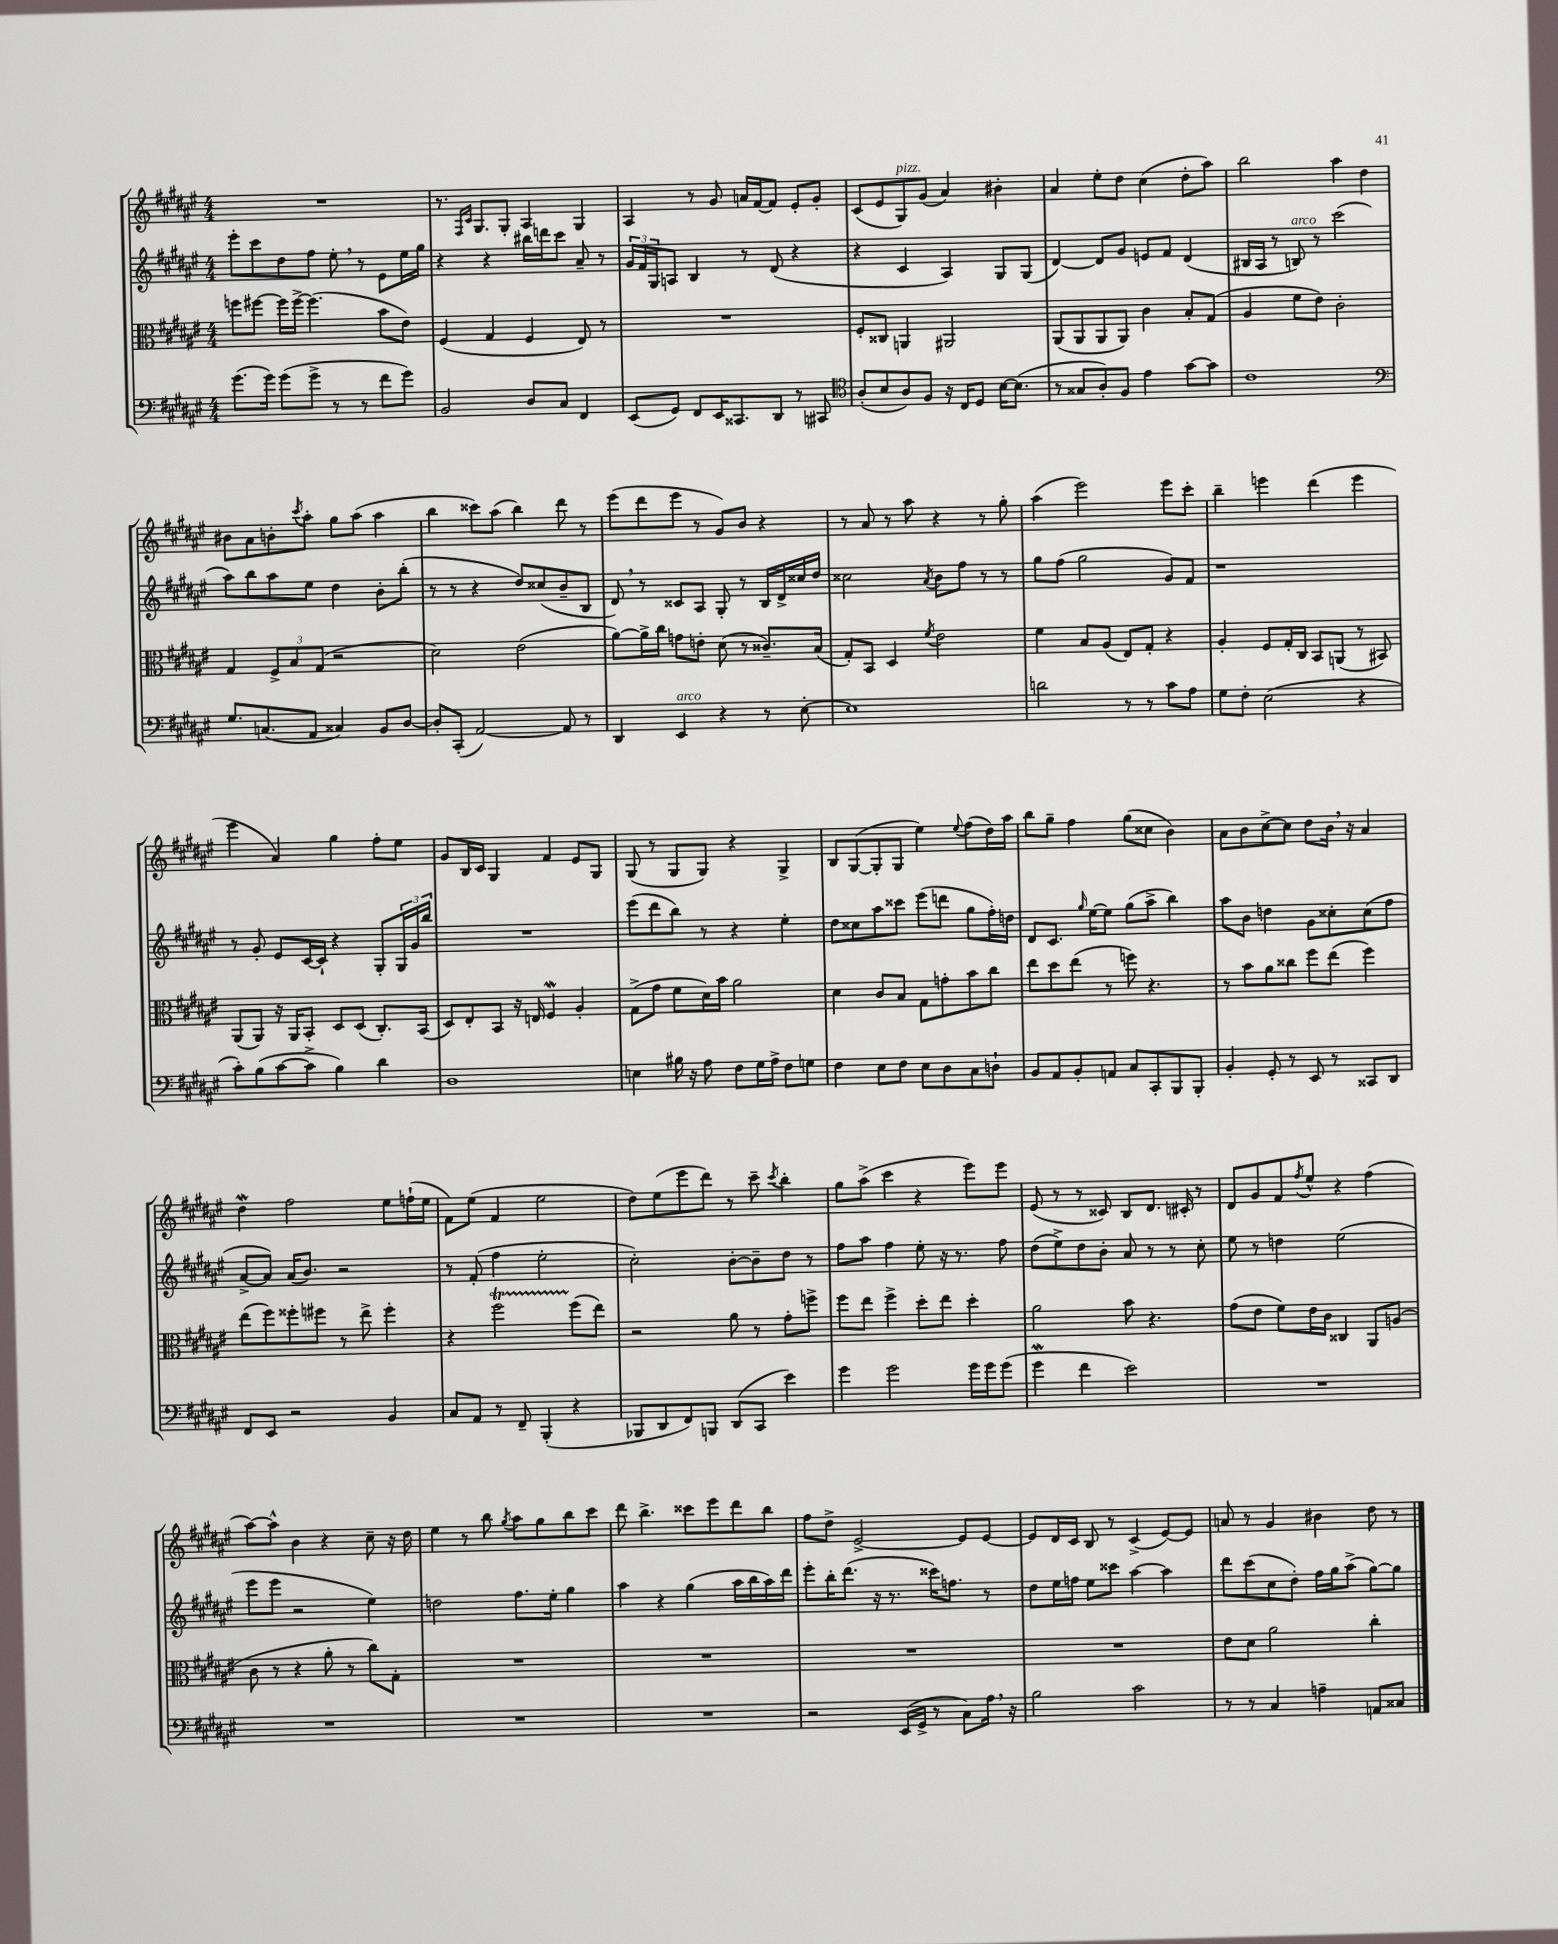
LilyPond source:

<<
\new StaffGroup <<
\new Staff = "s0" {
    \clef treble \key fis \major \numericTimeSignature \time 4/4
    R1 |
    r8. \grace { fis16 cis'16 } gis8. gis8-. ais4 gis4 |
    ais4 r8 gis'8 a'16 fis'16~ fis'8 eis'8-. gis'8-. |
    cis'8( eis'8 gis8^\markup { \italic "pizz." }) gis'8( ais'4) bis'4-. |
    ais'4 eis''8-. dis''8 cis''4( dis''8-. ais''8) |
    b''2 ais''4 dis''4 |
    bis'8 ais'8 b'8-. \acciaccatura { cis'''8 } ais''8-. gis''8 ais''8( ais''4 |
    b''4 cisis'''8) ais''8( b''4) dis'''8 r8 |
    eis'''8( dis'''8 eis'''8 r8 gis'8) b'8 r4 |
    r8 ais'8 r8 ais''8 r4 r8 gis''8-. |
    ais''4( eis'''2) eis'''8 cis'''8-. |
    b''4-- e'''4 dis'''4( e'''4 |
    eis'''4 ais'4) gis''4 fis''8-. eis''8 |
    gis'8 b16 cis'16 gis4 fis'4 eis'8 gis8 |
    gis8( r8 gis8 gis8) r4 gis4-> |
    b8 gis8~( gis8-. gis8 eis''4) \appoggiatura { eis''8 } fis''8( dis''16) ais''16 |
    b''8 gis''8-- fis''4 gis''8( cisis''8 b'4) |
    ais'8 b'8 cis''8~-> cis''8 dis''8 b'16 \breathe r16 ais'4 |
    dis''4\mordent fis''2 eis''8 f''16-!( eis''16 |
    fis'8) eis''8( fis'4 eis''2 |
    dis''8) eis''8( eis'''8 dis'''8) r8 cis'''8-- \acciaccatura { cis'''8 } b''4-. |
    gis''8 ais''8->( cis'''4 r4 eis'''8) eis'''8 |
    eis'8( r8 r8 cisis'8) b8 dis'8. cis'16-. r8 |
    dis'8 gis'8 fis'8 \acciaccatura { fis''8 } eis''8-^ r4 fis''4( |
    ais''8~) ais''8-^ b'4 r4 cis''8-- r16 dis''16 |
    eis''4 r8 b''8 \acciaccatura { gis''8 } ais''8 gis''8 b''8 cis'''8 |
    dis'''8 b''4.-> cisis'''8 eis'''8 dis'''8 b''8 |
    fis''8 dis''8-> eis'2~-> eis'8 eis'8~ |
    eis'8 dis'16 cis'16 b8 r8 cis'4->( eis'8~) eis'8 |
    a'8 r8 gis'4 bis'4 dis''8 r8 \bar "|." |
}
\new Staff = "s1" {
    \clef treble \key fis \major \numericTimeSignature \time 4/4
    eis'''8-. cis'''8 dis''8 fis''8 eis''8-. \breathe r8 eis'8 eis''16 gis''16 |
    r4 r4 bis''16 d'''16 cis'''8 ais'8-- r8 |
    \tuplet 3/2 { gis'16 fis'16 gis16 } a8 b4 r8 dis'8( r4 |
    r4 cis'4 ais4) gis8 gis8( |
    dis'4~) dis'8 gis'8 e'8 fis'8 dis'4( |
    bis16 ais16 r8 b8^\markup { \italic "arco" }) r8 cis'''2( |
    ais''8) b''8 ais''8 eis''8 dis''4 b'8-. b''8-.( |
    r8 r8 r4 dis''8) cisis''8( b'8-- b8 |
    dis'8) \breathe r8 cisis'8 ais8 gis8-. r8 b16 dis'16-> cisis''16 dis''16 |
    cisis''2 \acciaccatura { ais'8 } b'8 fis''8 r8 r8 |
    gis''8 fis''8( gis''2 gis'8) fis'8 |
    r1 |
    r8 gis'8-. eis'8 cis'16~ cis'16-! r4 gis8-. \tuplet 3/2 { gis16 gis'16 b''16 } |
    R1 |
    eis'''8( dis'''8 b''8) r8 r4 eis''4-. |
    dis''8 cisis''8 ais''8 cisis'''8 eis'''8( d'''8 gis''8 fis''16-.) d''16 |
    dis'8 cis'8. \grace { gis''16 } eis''16~ eis''8 gis''8( ais''8-> b''4) |
    ais''8 b'8 d''4 gis'8 cisis''8-. cisis''8( fis''8 |
    ais'8~-> ais'8) ais'16( b'8.) r2 |
    r8 fis'8-.( fis''4 eis''2-. |
    cis''2-.) b'8~-. b'8-- dis''8 r8 |
    fis''8 ais''8 fis''4 eis''8-. r16 r8. fis''8 |
    dis''8( eis''8->) dis''8 b'8-. ais'8 r8 r8 cis''8-. |
    eis''8 r8 d''4 eis''2( |
    eis'''8 eis'''8 r2 eis''4) |
    d''2 fis''8. eis''16-. gis''4 |
    ais''4 r4 gis''4( ais''16 b''16 ais''16) dis'''16 |
    eis'''8-. b''16-. dis'''8.( r16 r8. cisis'''16) f''8. r8 |
    dis''8 eis''16 f''16 eis''8 cisis'''8 ais''4~ ais''4 |
    dis'''8 cis'''8( cis''8 dis''8-.) fis''16 gis''16 ais''8->( gis''8~) gis''8 \bar "|." |
}
\new Staff = "s2" {
    \clef alto \key fis \major \numericTimeSignature \time 4/4
    f''8 fis''8~ fis''16 fis''16~-> fis''4.( b'8 eis'8) |
    fis4( gis4 fis4 eis8) r8 |
    R1 |
    fis8-. cisis8 a,4 ais,2 |
    ais,8( ais,8 ais,8 ais,8) cis'4 b8-. gis8( |
    ais4 fis'8 eis'8) cis'2-. |
    gis4 \tuplet 3/2 { fis8-> b8 gis8( } r2 |
    dis'2) eis'2( |
    ais'8~) ais'16-> cis''16 g'8 e'8-. dis'8( r8 cisis'8.--) b16( |
    gis8-.) b,8 dis4 \acciaccatura { fis'8 } eis'2 |
    fis'4 b8 ais8( eis8) gis8-. r4 |
    ais4-. fis8 gis16-. cis16 b,8 a,8( r8 bis,8) |
    ais,8( ais,8) r16 ais,16 b,8-. dis8 dis8( cis8.-.) b,16( |
    dis8) eis8-. b,8 r16 e16 fis4\mordent ais4-. |
    gis8->( gis'8 fis'8 dis'16) b'16 ais'2 |
    dis'4 cis'8 b8 gis8 g'8-. b'8 cis''8 |
    eis''8 dis''8 eis''8( r8 f''8) r4. |
    r8 b'8 ais'8 cisis''8 fis''8 eis''8( fis''4) |
    eis''8( fis''8) fisis''8-. fis''8 r8 eis''8-> fis''4-. |
    r4 fis''2\startTrillSpan fis''8\stopTrillSpan( eis''8) |
    r2 ais'8 r8 gis'8-. f''8-> |
    fis''8 eis''8 fis''4-> dis''8-. eis''8 dis''4-. |
    ais'2 b'8 r4. |
    gis'8( eis'8 fis'8) eis'16 cis'16 cisis4 ais,8 a8( |
    cis'8 r8 r4 ais'8-. r8 cis''8) gis8-. |
    R1 |
    R1 |
    R1 |
    R1 |
    eis'8 dis'8 ais'2 cis''4-. \bar "|." |
}
\new Staff = "s3" {
    \clef bass \key fis \major \numericTimeSignature \time 4/4
    gis'8.( gis'16) gis'8( gis'8-> r8 r8 fis'8 gis'8) |
    b,2 dis8 cis8 fis,4 |
    eis,8( gis,8) fis,8 eis,16 cisis,8. dis,8 r8 cis,8 |
    \clef tenor ais8-.( b8 ais8) fis8 r16 cis16 dis8 b16~ b8.( |
    r8 gisis8 ais8-.) fis8 eis'4 gis'8~ gis'8 |
    cis'1 |
    \clef bass gis8. c8.( ais,8 cisis4) b,8 dis8~ |
    dis8-. cis,8-.( ais,2~) ais,8 r8 |
    dis,4 eis,4^\markup { \italic "arco" } r4 r8 eis8~-. |
    eis1 |
    d'2 r8 r8 cis'8 ais8 |
    gis8 fis8-. eis2( r4 |
    cis'8-.) b8( cis'8~ cis'8-> b4) dis'4 |
    dis1 |
    e4 bis16 r16 ais8 fis8 gis16 ais16-> fis8 g8 |
    fis4 eis8 fis8 eis8 dis8 cis8 d8-! |
    b,8 ais,8 b,8-. a,8 cis8 cis,8-. b,,8 b,,8-. |
    b,4-. gis,8-. r8 eis,8 r8 cisis,8 dis,8 |
    fis,8 eis,8 r2 b,4 |
    cis8 ais,8 r8 fis,8-- b,,4-.( r4 |
    bes,,8 dis,8 fis,8) b,,8 dis,8( cis,8 eis'4) |
    gis'4 gis'2 gis'16 gis'16 gis'8( |
    gis'4\mordent fis'4 eis'2) |
    R1 |
    R1 |
    R1 |
    R1 |
    r2 eis,16( gis,16-> r8 cis8) ais16 \breathe r16 |
    b2 cis'2 |
    r8 r8 cis4 a4-- a,8 cisis8 \bar "|." |
}
>>
>>
\layout { \context { \Score \remove "Bar_number_engraver" } }
